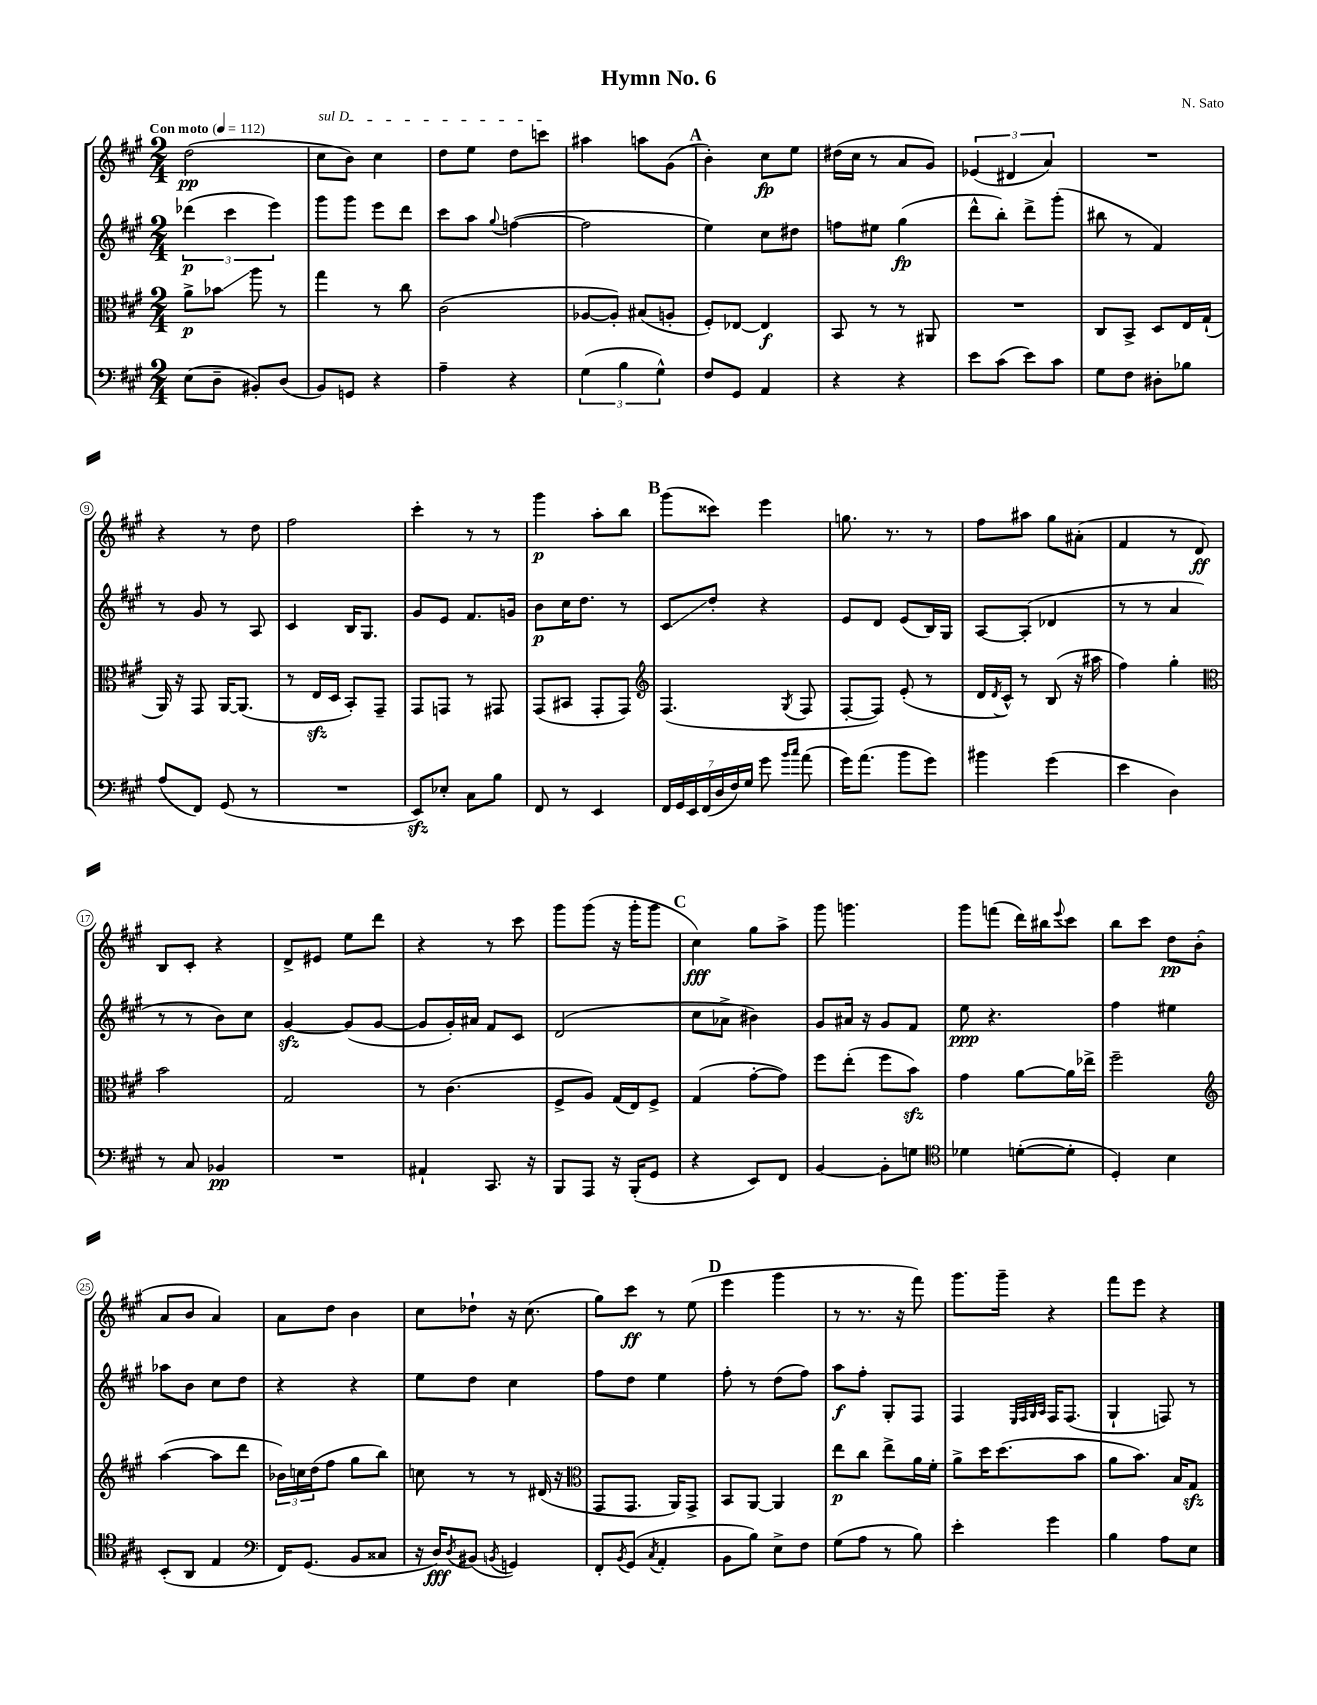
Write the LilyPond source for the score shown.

\header { title = "Hymn No. 6" composer = "N. Sato" }
<<
\new StaffGroup <<
\new Staff = "s0" {
    \clef treble \key a \major \numericTimeSignature \time 2/4 \tempo "Con moto" 4 = 112
    d''2\pp( |
    \once \override TextSpanner.bound-details.left.text = \markup { \italic "sul D" } cis''8\startTextSpan b'8) cis''4 |
    d''8 e''8 d''8 c'''8\stopTextSpan |
    ais''4 a''8 gis'8( |
    \mark \markup { \bold "A" } b'4-.) cis''8\fp e''8 |
    dis''16( cis''16 r8 a'8 gis'8) |
    \tuplet 3/2 { ees'4( dis'4 a'4) } |
    R2 |
    r4 r8 d''8 |
    fis''2 |
    cis'''4-. r8 r8 |
    gis'''4\p a''8-. b''8 |
    \mark \markup { \bold "B" } gis'''8( cisis'''8) e'''4 |
    g''8. r8. r8 |
    fis''8 ais''8 gis''8 ais'8-.( |
    fis'4 r8 d'8\ff) |
    b8 cis'8-. r4 |
    d'8-> eis'8 e''8 d'''8 |
    r4 r8 cis'''8 |
    gis'''8 gis'''8( r16 gis'''16-. gis'''8 |
    \mark \markup { \bold "C" } cis''4\fff) gis''8 a''8-> |
    gis'''8 g'''4. |
    gis'''8 f'''8( d'''16) bis''16 \appoggiatura { e'''8 } cis'''8 |
    b''8 cis'''8 d''8\pp b'8-.( |
    a'8 b'8 a'4) |
    a'8 d''8 b'4 |
    cis''8 des''8-! r16 cis''8.( |
    gis''8) cis'''8\ff r8 e''8( |
    \mark \markup { \bold "D" } e'''4 gis'''4 |
    r8 r8. r16 fis'''8) |
    gis'''8. gis'''16-- r4 |
    fis'''8 e'''8 r4 \bar "|." |
}
\new Staff = "s1" {
    \clef treble \key a \major \numericTimeSignature \time 2/4
    \tuplet 3/2 { des'''4\p( cis'''4 e'''4) } |
    gis'''8 gis'''8 e'''8 d'''8 |
    cis'''8 a''8 \appoggiatura { gis''8 } f''4~( |
    f''2 |
    \mark \markup { \bold "A" } e''4) cis''8 dis''8 |
    f''8 eis''8 gis''4\fp( |
    d'''8-^ b''8-.) d'''8-> gis'''8-.( |
    bis''8 r8 fis'4) |
    r8 gis'8 r8 a8 |
    cis'4 b16 gis8. |
    gis'8 e'8 fis'8. g'16 |
    b'8\p cis''16 d''8. r8 |
    \mark \markup { \bold "B" } cis'8\glissando d''8-. r4 |
    e'8 d'8 e'8( b16) gis16 |
    a8~ a8-.( des'4 |
    r8 r8 a'4 |
    r8 r8 b'8) cis''8 |
    gis'4~\sfz gis'8( gis'8~ |
    gis'8 gis'16-.) ais'16 fis'8 cis'8 |
    d'2( |
    \mark \markup { \bold "C" } cis''8 aes'8-> bis'4) |
    gis'8 ais'16 r16 gis'8 fis'8 |
    e''8\ppp r4. |
    fis''4 eis''4 |
    aes''8 b'8 cis''8 d''8 |
    r4 r4 |
    e''8 d''8 cis''4 |
    fis''8 d''8 e''4 |
    \mark \markup { \bold "D" } fis''8-. r8 d''8( fis''8) |
    a''8\f fis''8-. gis8-. fis8 |
    fis4 \grace { e32 fis32 gis32 a32 } fis16 fis8.( |
    gis4-! f8) r8 \bar "|." |
}
\new Staff = "s2" {
    \clef alto \key a \major \numericTimeSignature \time 2/4
    a'8->\p bes'8\glissando a''8 r8 |
    gis''4 r8 cis''8 |
    cis'2( |
    aes8~ aes8-.) bis8( a8-. |
    \mark \markup { \bold "A" } fis8-.) ees8~ ees4\f |
    b,8 r8 r8 ais,8 |
    R2 |
    cis8 b,8-> d8 e16 gis16-!( |
    a,16) r16 gis,8 a,16~ a,8.( |
    r8 e16\sfz d16 b,8-.) gis,8-- |
    gis,8 g,8 r8 gis,8 |
    gis,8( bis,8 gis,8-. gis,8) |
    \mark \markup { \bold "B" } \clef treble fis4.( \acciaccatura { gis8 } fis8 |
    fis8~-. fis8) e'8-.( r8 |
    d'16 \acciaccatura { d'8 } cis'16-^) r8 b8( r16 ais''16 |
    fis''4) gis''4-. |
    \clef alto b'2 |
    gis2 |
    r8 cis'4.( |
    fis8-> a8) gis16( e16) fis8-> |
    \mark \markup { \bold "C" } gis4( gis'8~-. gis'8) |
    fis''8 e''8-.( fis''8 b'8\sfz) |
    gis'4 a'8~ a'16 ees''16-> |
    fis''2-- |
    \clef treble a''4~( a''8 d'''8 |
    \tuplet 3/2 { bes'16) c''16 d''16( } fis''8 gis''8 b''8) |
    c''8 r8 r8 dis'16( r16 |
    \clef alto gis,8 gis,8. a,16) gis,8-> |
    \mark \markup { \bold "D" } b,8 a,8~ a,4 |
    e''8\p cis''8 e''8-> a'16 fis'16-. |
    a'8-> d''16 d''8.( b'8 |
    a'8 b'8.) b16 gis8\sfz \bar "|." |
}
\new Staff = "s3" {
    \clef bass \key a \major \numericTimeSignature \time 2/4
    e8( d8-- bis,8-.) d8( |
    b,8) g,8 r4 |
    a4-- r4 |
    \tuplet 3/2 { gis4( b4 gis4-^) } |
    \mark \markup { \bold "A" } fis8 gis,8 a,4 |
    r4 r4 |
    e'8 cis'8( e'8) cis'8 |
    gis8 fis8 dis8-. bes8 |
    a8( fis,8) gis,8( r8 |
    R2 |
    e,8\sfz) ees8-. cis8 b8 |
    fis,8 r8 e,4 |
    \mark \markup { \bold "B" } \tuplet 7/4 { fis,16 gis,16 e,16 fis,16( d16 fis16) gis16 } gis'8 \grace { b'16 cis''16 } a'8( |
    gis'16) a'8.( b'8 gis'8) |
    bis'4 gis'4( |
    e'4 d4) |
    r8 cis8 bes,4\pp |
    R2 |
    ais,4-! cis,8. r16 |
    b,,8 a,,8 r16 b,,16-.( gis,8 |
    \mark \markup { \bold "C" } r4 e,8) fis,8 |
    b,4~ b,8-. g8 |
    \clef tenor des'4 d'8~-.( d'8-. |
    d4-.) b4 |
    b,8-.( a,8 e4 |
    \clef bass fis,16) gis,8.( b,8 cisis8 |
    r16 d16\fff) \acciaccatura { d8 } bis,8( \acciaccatura { b,8 } g,4) |
    fis,8-. \acciaccatura { b,8 } gis,8( \acciaccatura { cis8 } a,4-. |
    \mark \markup { \bold "D" } b,8 b8) e8-> fis8 |
    gis8( a8 r8 b8) |
    e'4-. gis'4 |
    b4 a8 e8 \bar "|." |
}
>>
>>
\layout { \context { \Score \override BarNumber.stencil = #(make-stencil-circler 0.1 0.3 ly:text-interface::print) } }
